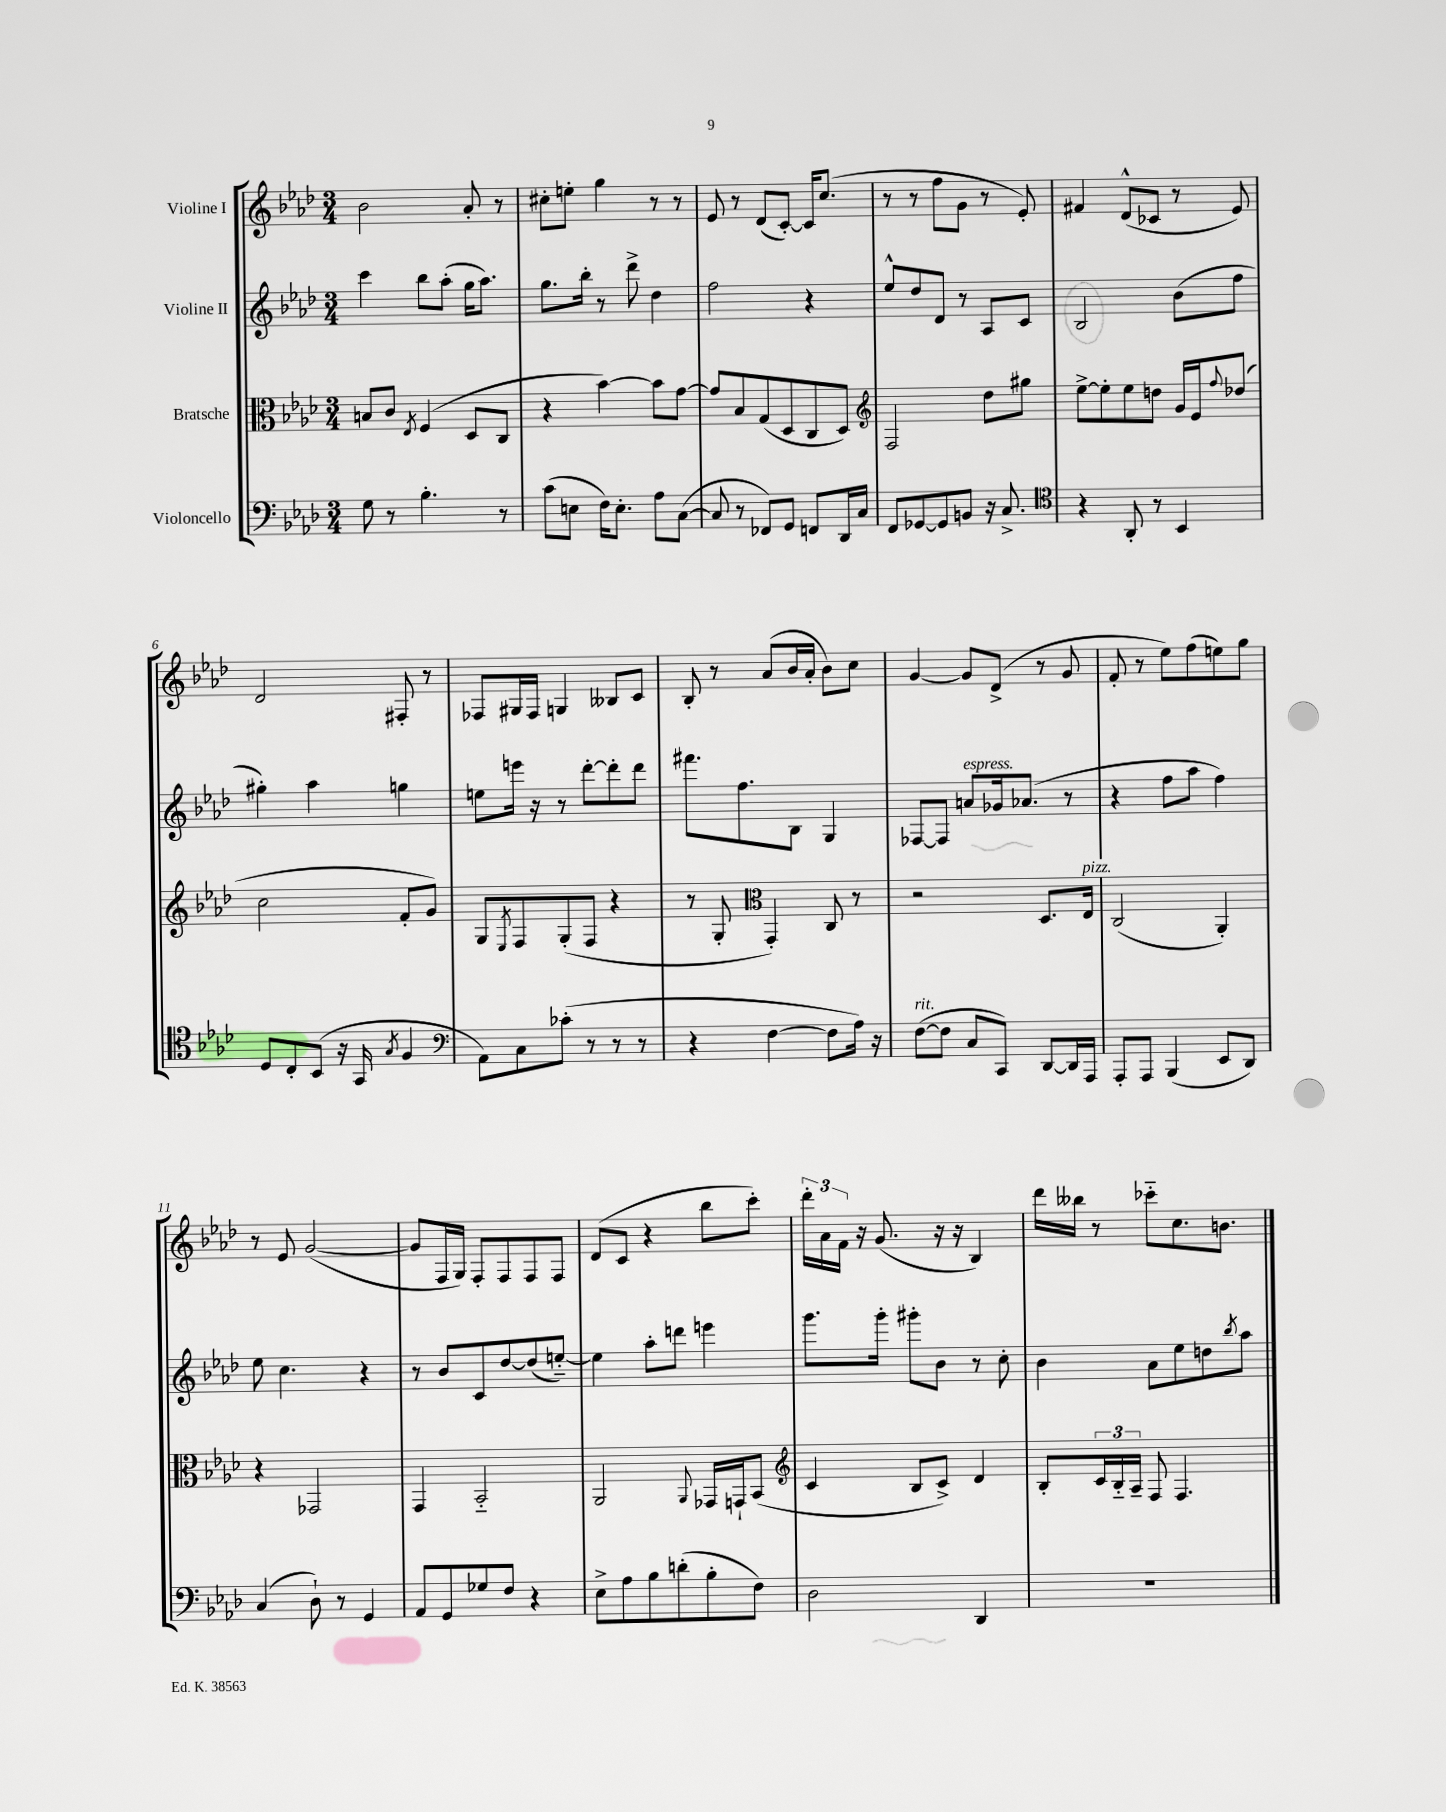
<<
\new StaffGroup <<
\new Staff = "s0" \with { instrumentName = "Violine I" } {
    \clef treble \key aes \major \numericTimeSignature \time 3/4
    bes'2 aes'8-. r8 |
    cis''8-. e''8-. g''4 r8 r8 |
    ees'8 r8 des'8( c'8~-.) c'16 c''8.( |
    r8 r8 f''8 g'8 r8 ees'8-.) |
    fis'4 des'8-^( ces'8 r8 ees'8) |
    des'2 fis8-. r8 |
    fes8 gis16 fes16 g4 beses8 c'8 |
    bes8-. r8 aes'8( bes'16 aes'16-. bes'8) c''8 |
    g'4~ g'8 des'8->( r8 g'8 |
    f'8-. r8 ees''8) f''8( e''8) g''8 |
    r8 ees'8 g'2~( |
    g'8 f16 g16) f8-. f8 f8 f8 |
    des'8( c'8 r4 bes''8 c'''8-.) |
    \tuplet 3/2 { des'''16-. aes'16 f'16 } r16 g'8.( r16 r16 bes4) |
    des'''16 beses''16 r8 ces'''8-_ c''8. b'8. \bar "|." |
}
\new Staff = "s1" \with { instrumentName = "Violine II" } {
    \clef treble \key aes \major \numericTimeSignature \time 3/4
    c'''4 bes''8 aes''8-.( g''16 aes''8.) |
    g''8. bes''16-. r8 des'''8-> des''4 |
    f''2 r4 |
    ees''8-^ des''8 des'8 r8 aes8 c'8 |
    bes2 bes'8( f''8 |
    gis''4-.) aes''4 g''4 |
    e''8 e'''16 r16 r8 des'''8~-. des'''8-. des'''8 |
    fis'''8. f''8. bes8 g4 |
    fes8~ fes8 a'8^\markup { \italic "espress." } ges'16 aes'8.( r8 |
    r4 f''8 aes''8 f''4) |
    ees''8 c''4. r4 |
    r8 bes'8 c'8 des''8~ des''8( e''8~-_) |
    e''4 aes''8-. d'''8 e'''4 |
    g'''8. g'''16-. gis'''8-. bes'8 r8 c''8-. |
    bes'4 aes'8 ees''8 d''8 \acciaccatura { bes''8 } aes''8 \bar "|." |
}
\new Staff = "s2" \with { instrumentName = "Bratsche" } {
    \clef alto \key aes \major \numericTimeSignature \time 3/4
    b8 c'8 \acciaccatura { ees8 } f4( des8 c8 |
    r4 bes'4~) bes'8 g'8~ |
    g'8 bes8 g8( des8 c8 des8) |
    \clef treble f2 des''8 gis''8 |
    ees''8~-> ees''8-. ees''8 d''8 g'16 ees'16 \appoggiatura { f''8 } des''8( |
    c''2 f'8-. g'8) |
    g8 \acciaccatura { ees8 } f8 g8-.( f8 r4 |
    r8 g8-. \clef alto g,4-.) c8 r8 |
    r2 des8. ees16^\markup { \italic "pizz." } |
    c2( aes,4-.) |
    r4 ges,2 |
    g,4 bes,2-_ |
    aes,2 \appoggiatura { aes,8 } ges,16 g,16-! bes,8( |
    \clef treble c'4 bes8 c'8->) des'4 |
    bes8-. \tuplet 3/2 { c'16 bes16-_ aes16-- } f8 f4. \bar "|." |
}
\new Staff = "s3" \with { instrumentName = "Violoncello" } {
    \clef bass \key aes \major \numericTimeSignature \time 3/4
    g8 r8 bes4.-. r8 |
    c'8( e8 f16) e8.-. aes8 c8~( |
    c8 r8 fes,8) g,8 f,8 des,16 c16 |
    f,8 ges,8~ ges,8 b,8 r16 c8.-> |
    \clef tenor r4 aes,8-. r8 bes,4 |
    des8 c8-. bes,8( r16 g,16 \acciaccatura { g8 } f4 |
    \clef bass aes,8) c8 ces'8-.( r8 r8 r8 |
    r4 f4~ f8 aes16) r16 |
    f8~^\markup { \italic "rit." }( f8 c8 c,8) des,8~ des,16 aes,,16 |
    aes,,8-. aes,,8 bes,,4( ees,8 des,8) |
    c4( des8-!) r8 g,4 |
    aes,8 g,8 ges8 f8 r4 |
    ees8-> aes8 bes8 d'8-.( bes8-. f8) |
    des2 des,4 |
    R2. \bar "|." |
}
>>
>>
